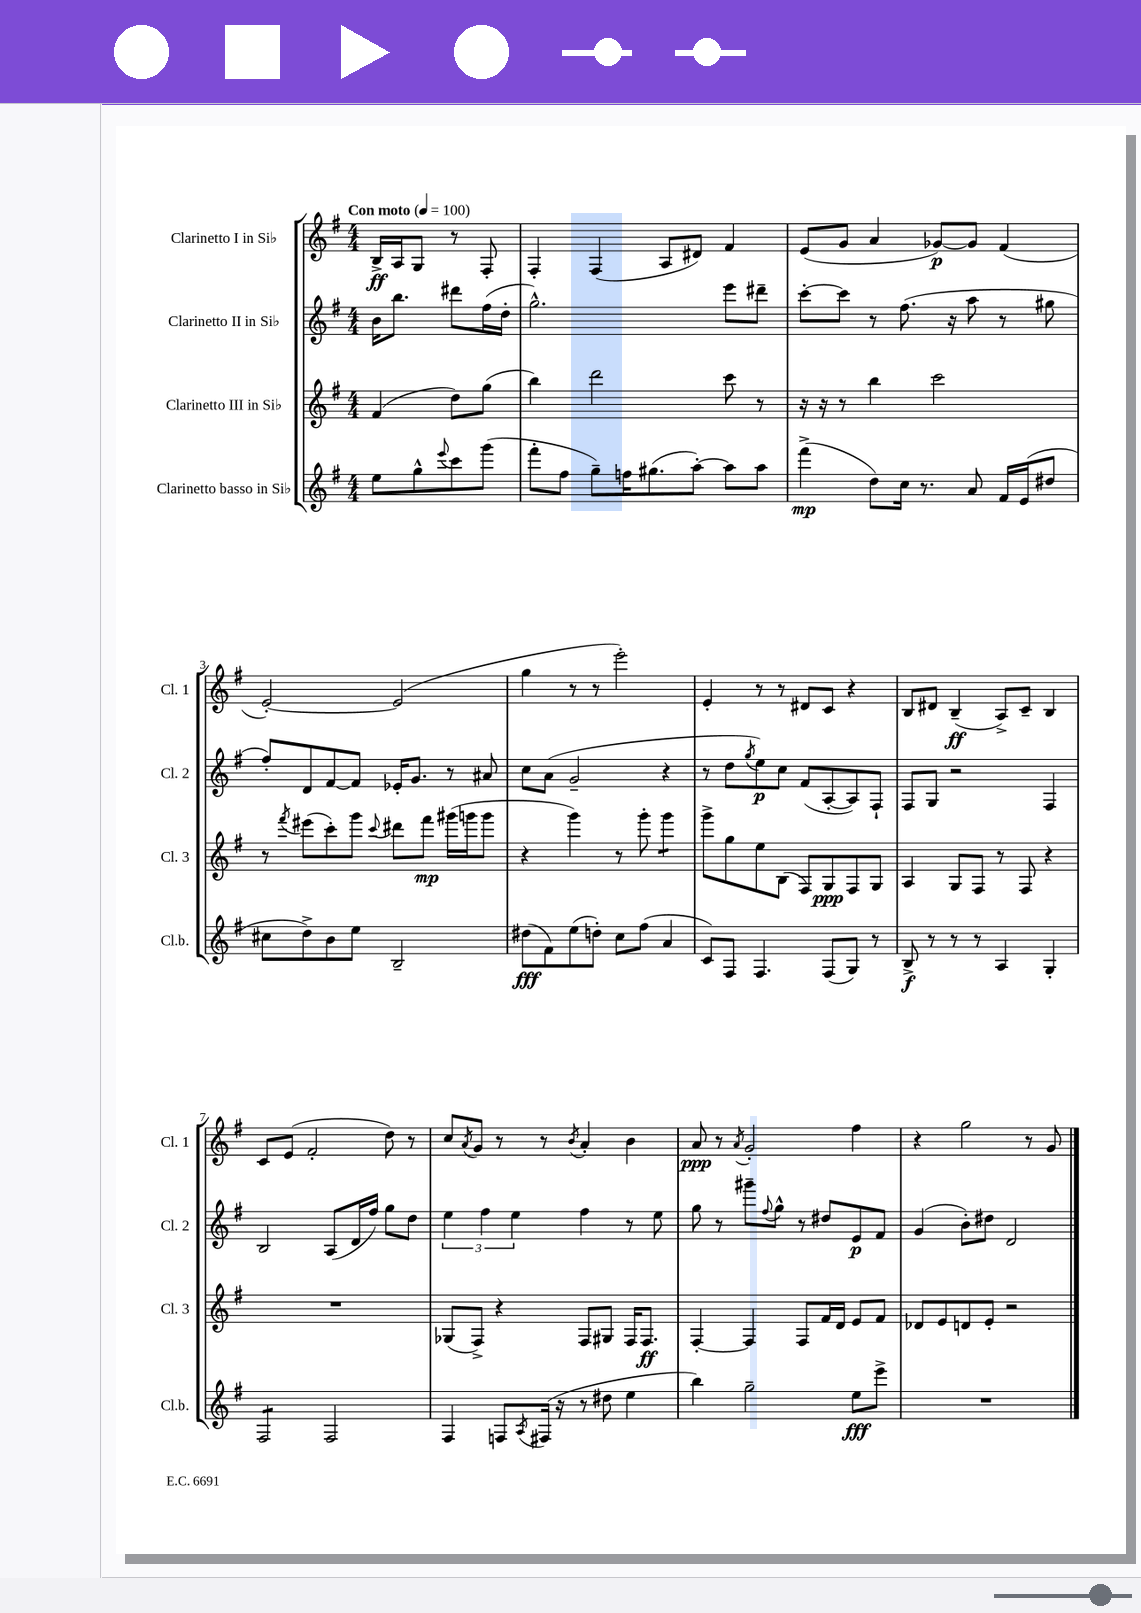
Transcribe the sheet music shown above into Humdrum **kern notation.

**kern	**dynam	**kern	**dynam	**kern	**dynam	**kern	**dynam
*part4	*part4	*part3	*part3	*part2	*part2	*part1	*part1
*staff4	*staff4	*staff3	*staff3	*staff2	*staff2	*staff1	*staff1
*I"Clarinetto basso in Si♭	*	*I"Clarinetto III in Si♭	*	*I"Clarinetto II in Si♭	*	*I"Clarinetto I in Si♭	*
*I'Cl.b.	*	*I'Cl. 3	*	*I'Cl. 2	*	*I'Cl. 1	*
*clefG2	*	*clefG2	*	*clefG2	*	*clefG2	*
*k[f#]	*	*k[f#]	*	*k[f#]	*	*k[f#]	*
*M4/4	*	*M4/4	*	*M4/4	*	*M4/4	*
*MM100	*	*MM100	*	*MM100	*	*MM100	*
=	=	=	=	=	=	=	=
!	!	!	!	!	!	!LO:TX:a:B:t=Con moto	!
8ee\L	.	(4f#/	.	16b\KL	.	16B^/LL	ff
.	.	.	.	8.bb\J	.	16A/J	.
8gg^^\	.	.	.	.	.	8G/J	.
8qqeee/	.	.	.	.	.	.	.
8ccc\	.	8dd\L)	.	8ddd#X\L	.	8r	.
(8ggg\J	.	(8gg\J	.	(16ff#\L	.	8F#'/	.
.	.	.	.	16dd'\JJ	.	.	.
=1	=1	=1	=1	=1	=1	=1	=1
8fff#'\L	.	4bb\)	.	2.gg^^\)	.	4F#'/	.
8ff#\J	.	.	.	.	.	.	.
8gg~\L)	.	2ddd\	.	.	.	(4F#/	.
16ffn\K	.	.	.	.	.	.	.
(8.gg#X\	.	.	.	.	.	.	.
.	.	.	.	.	.	8A/L	.
[8aa'\J)	.	.	.	.	.	8d#X/J)	.
8aa\L]	.	8ccc\	.	8eee\L	.	4f#/	.
8aa\J	.	8r	.	8ddd#X~\J	.	.	.
=2	=2	=2	=2	=2	=2	=2	=2
(4fff#^\	mp	16r	.	[8ccc'\L	.	(8e/L	.
.	.	16r	.	.	.	.	.
.	.	8r	.	8ccc\J]	.	8g/J	.
8dd\L)	.	4bb\	.	8r	.	4a/	.
16cc\Jk	.	.	.	(8.ff#\	.	.	.
8.r	.	.	.	.	.	.	.
.	.	2ccc\	.	.	.	[8g-X/L)	p
.	.	.	.	16r	.	.	.
8a/	.	.	.	8aa\	.	8g-/J]	.
16f#/LL	.	.	.	8r	.	(4f#/	.
(16e/J	.	.	.	.	.	.	.
8dd#X/J	.	.	.	8gg#X\	.	.	.
!!LO:LB:g=z
=3	=3	=3	=3	=3	=3	=3	=3
8cc#X\L	.	8r	.	8ff#'/L)	.	[2e'/)	.
.	.	8qfff#/	.	.	.	.	.
8dd^\)	.	(8eee#X\L	.	8d/	.	.	.
8b\	.	8ccc'\)	.	[8f#/	.	.	.
8ee\J	.	8ggg\J	.	8f#/J]	.	.	.
.	.	8qqccc/	.	.	.	.	.
2B~/	.	8ddd#X\L	.	16e-X'/KL	.	(2e/]	.
.	.	.	.	8.g/J	.	.	.
.	.	8fff#\J	mp	.	.	.	.
.	.	(16ggg#X\LL	.	8r	.	.	.
.	.	16gggn\J	.	.	.	.	.
.	.	8ggg\J	.	8a#X/	.	.	.
=4	=4	=4	=4	=4	=4	=4	=4
(8dd#X\L	fff	4r	.	8cc\L	.	4gg\	.
8f#\)	.	.	.	(8a\J	.	.	.
(8ee\	.	4ggg\)	.	2g~/	.	8r	.
8ddn'\J)	.	.	.	.	.	8r	.
8cc\L	.	8r	.	.	.	2eee'\)	.
(8ff#\J	.	8ggg'\	.	.	.	.	.
*	*	*tremolo	*	*	*	*	*
4a/	.	8ggg\L	.	4r	.	.	.
.	.	8ggg\J	.	.	.	.	.
*	*	*Xtremolo	*	*	*	*	*
=5	=5	=5	=5	=5	=5	=5	=5
8c/L)	.	8ggg^\L	.	8r	.	4e'/	.
8F#/J	.	8gg\	.	8dd\L	.	.	.
.	.	.	.	8qgg/	.	.	.
4.F#/	.	8ee\	.	8ee\)	p	8r	.
.	.	(8B\J	.	8cc\J	.	8r	.
.	.	8F#/L)	.	(8f#/L	.	8d#X/L	.
(8F#/L	.	8G/	ppp	[8A'/	.	8c/J	.
8G/J)	.	8F#/	.	8A/])	.	4r	.
8r	.	8G/J	.	8F#`/J	.	.	.
=6	=6	=6	=6	=6	=6	=6	=6
8B^/	f	4A/	.	8F#/L	.	8B/L	.
8r	.	.	.	8G/J	.	8d#X/J	.
8r	.	8G/L	.	2r	.	(4B~/	ff
8r	.	8F#/J	.	.	.	.	.
4A/	.	8r	.	.	.	8A^/L)	.
.	.	8F#/	.	.	.	8c~/J	.
4G'/	.	4r	.	4F#/	.	4B/	.
!!LO:LB:g=z
=7	=7	=7	=7	=7	=7	=7	=7
*tremolo	*	*	*	*	*	*	*
8F#/L	.	1r	.	2B/	.	8c/L	.
8F#/	.	.	.	.	.	(8e/J	.
8F#/	.	.	.	.	.	2f#'/	.
8F#/J	.	.	.	.	.	.	.
*Xtremolo	*	*	*	*	*	*	*
2F#/	.	.	.	(8A/L	.	.	.
.	.	.	.	16d/L	.	.	.
.	.	.	.	16ff#/JJ)	.	.	.
.	.	.	.	8gg\L	.	8dd\)	.
.	.	.	.	8dd\J	.	8r	.
=8	=8	=8	=8	=8	=8	=8	=8
4F#/	.	(8G-X/L	.	6ee\	.	8cc/L	.
.	.	.	.	.	.	8qa/	.
.	.	8F#^/J)	.	.	.	8g/J	.
.	.	.	.	6ff#\	.	.	.
8Fn/L	.	4r	.	.	.	8r	.
.	.	.	.	6ee\	.	.	.
8qA/	.	.	.	.	.	.	.
(16F#X/Jk	.	.	.	.	.	8r	.
16r	.	.	.	.	.	.	.
.	.	.	.	.	.	8qb/	.
8r	.	8F#/L	.	4ff#\	.	4a'/	.
8dd#X\	.	8G#X/J	.	.	.	.	.
4ee\	.	16F#/KL	.	8r	.	4b\	.
.	.	8.F#/J	ff	.	.	.	.
.	.	.	.	8ee\	.	.	.
=9	=9	=9	=9	=9	=9	=9	=9
4bb\)	.	[4F#'/	.	8gg\	.	8a/	ppp
.	.	.	.	8r	.	8r	.
.	.	.	.	.	.	8qa/	.
2gg~\	.	4F#/]	.	8ggg#X~\L	.	2g'/	.
.	.	.	.	8qqff#/	.	.	.
.	.	.	.	8gg^^\J	.	.	.
.	.	8F#/L	.	8r	.	.	.
.	.	16f#/L	.	8dd#X/L	.	.	.
.	.	16d/JJ	.	.	.	.	.
8ee\L	fff	8e/L	.	8e/	p	4ff#\	.
8eee^\J	.	8f#/J	.	8f#/J	.	.	.
=10	=10	=10	=10	=10	=10	=10	=10
1r	.	8d-X/L	.	(4g/	.	4r	.
.	.	8e/	.	.	.	.	.
.	.	8dn/	.	8b'\L)	.	2gg\	.
.	.	8e'/J	.	8dd#X\J	.	.	.
.	.	2r	.	2d/	.	.	.
.	.	.	.	.	.	8r	.
.	.	.	.	.	.	8g/	.
==	==	==	==	==	==	==	==
*-	*-	*-	*-	*-	*-	*-	*-
